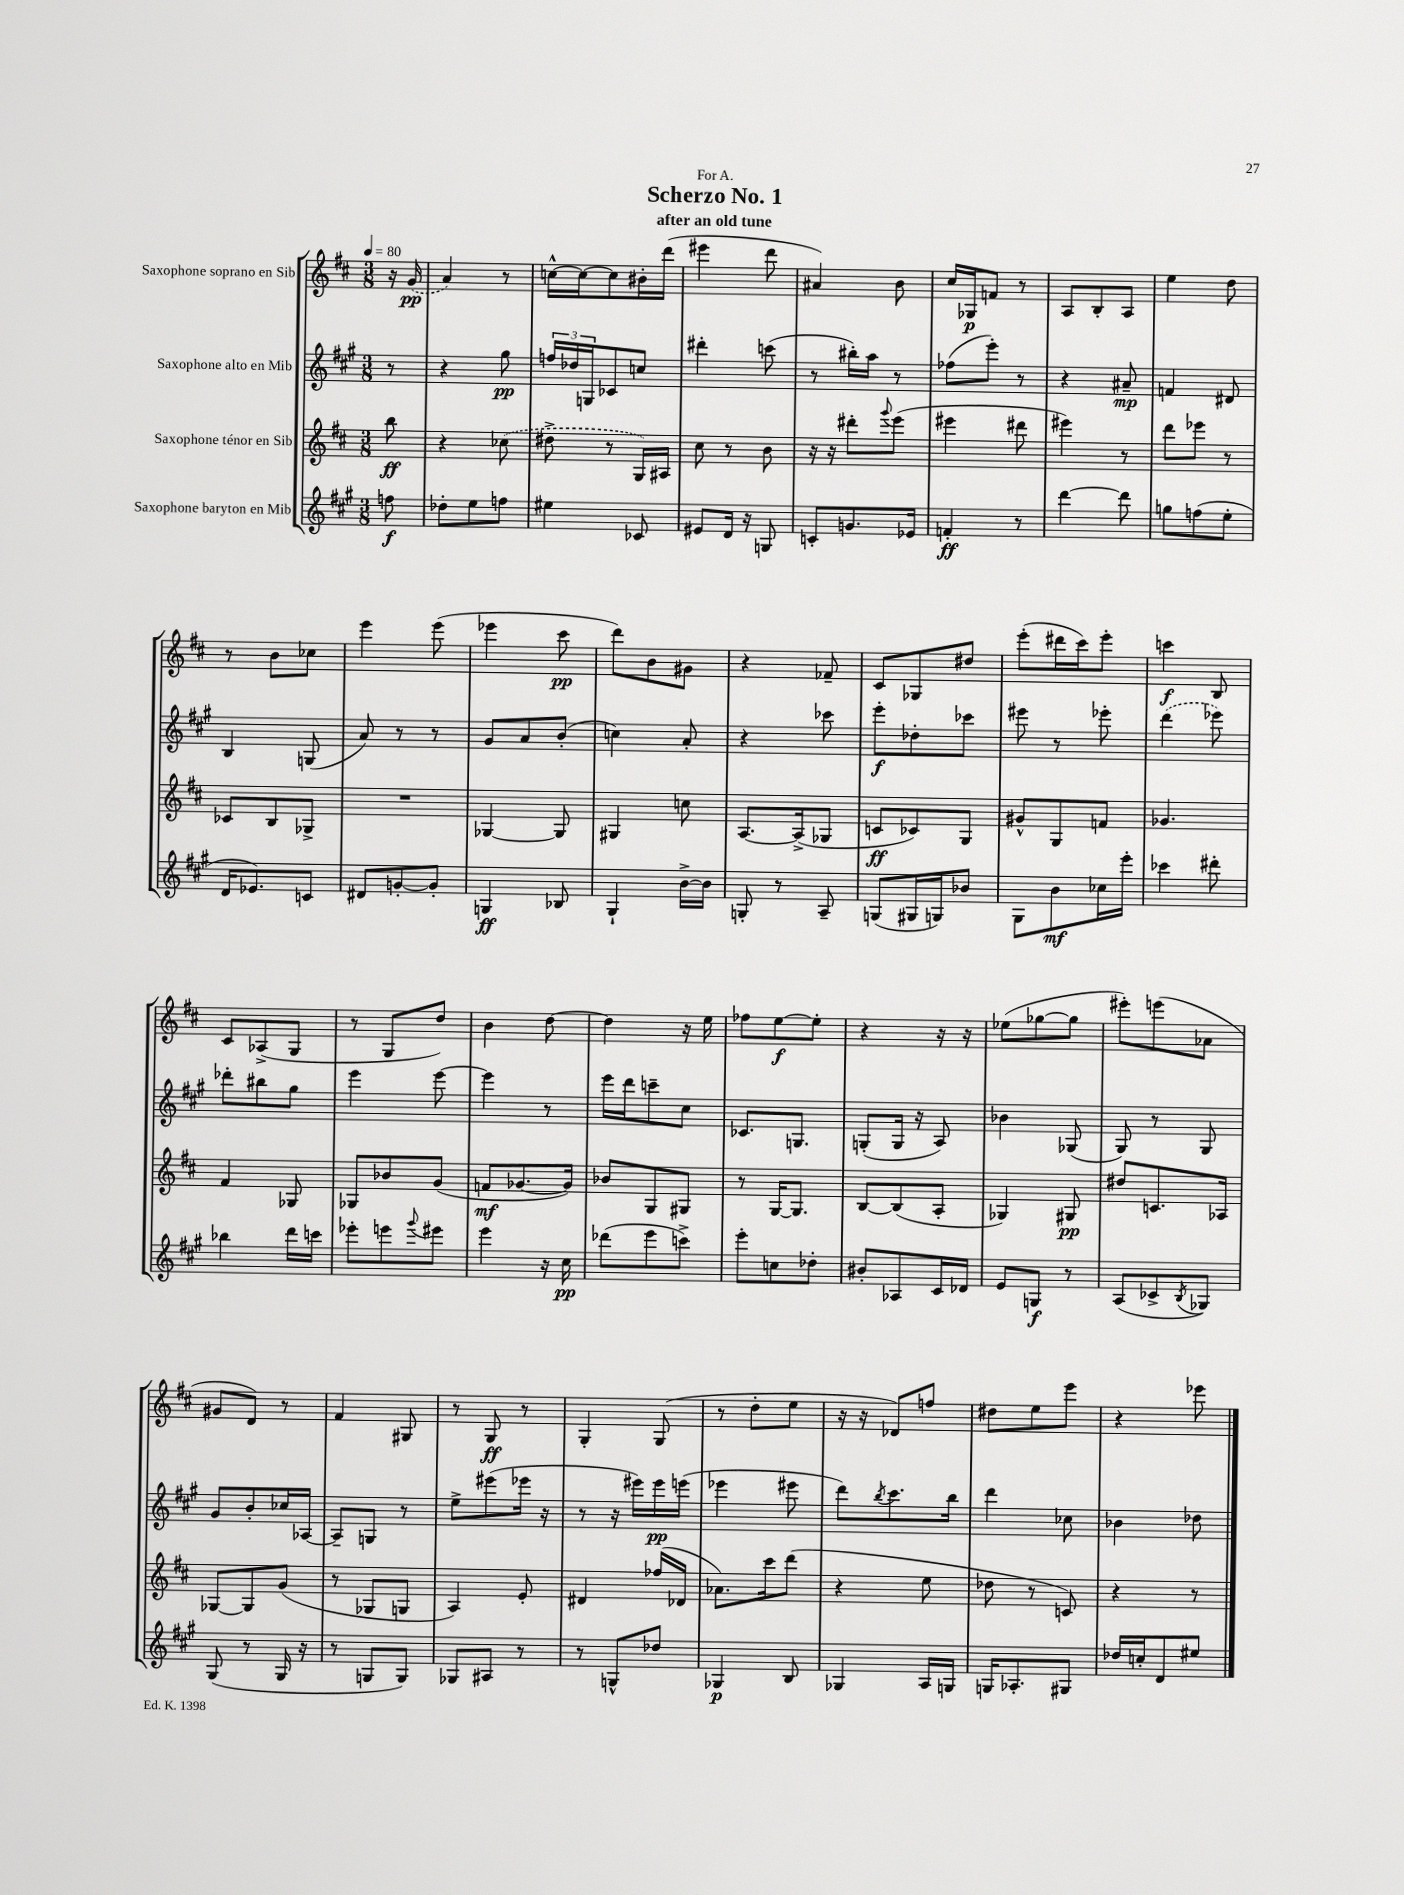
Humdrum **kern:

**kern	**kern	**kern	**kern
*staff4	*staff3	*staff2	*staff1
*clefG2	*clefG2	*clefG2	*clefG2
*k[f#c#g#]	*k[f#c#]	*k[f#c#g#]	*k[f#c#]
*M3/8	*M3/8	*M3/8	*M3/8
*MM80	*MM80	*MM80	*MM80
8ff	8bb	8r	16r
.	.	.	(16g
=	=	=	=
8dd-'	4r	4r	4a)
8ee	.	.	.
8ff	(8cc-	8gg#	8r
=	=	=	=
4ee#	8dd#^	24ff	[16cc^^
.	.	24dd-	.
.	.	.	16cc_
.	.	24G	.
.	8r	8c-	8cc]
8c-	16G)	8cc	16b#'
.	16A#	.	(16ddd
=	=	=	=
8e#	8cc#	4ddd#'	4eee#
16d	8r	.	.
16r	.	.	.
8G	8b	(8ccc	8ddd
=	=	=	=
8c'	16r	8r	4a#)
.	16r	.	.
8.g	8ddd#'	16bb#')	.
.	.	16aa	.
.	8qqggg	.	.
.	(8eee	8r	8b
16e-	.	.	.
=	=	=	=
4f'	4eee#	(8ff-	16cc#
.	.	.	16G-
.	.	8eee')	8f
8r	8ddd#	8r	8r
=	=	=	=
[4ddd	4eee#)	4r	8A
.	.	.	8B'
8ddd]	8r	8a#~	8A
=	=	=	=
8gg	8ddd	4f	4ee
(8ff	8eee-	.	.
8ee'	8r	8d#	8dd
=	=	=	=
16d	8c-	4B	8r
8.e-)	.	.	.
.	8B	.	8b
8c	8G-^	(8G	8cc-
=	=	=	=
8d#	4.r	8a)	4eee
[8g'	.	8r	.
8g']	.	8r	(8eee
=	=	=	=
4G	[4G-	8g#	4eee-
.	.	8a	.
8B-	8G-]	(8b'	8ccc#
=	=	=	=
4G#`	4G#	4cc)	8ddd)
.	.	.	8b
[16b^	8cc	8a'	8g#
16b]	.	.	.
=	=	=	=
8G'	[8.A	4r	4r
8r	.	.	.
.	(16A^]	.	.
8A~	8G-	8ccc-	8f-~
=	=	=	=
(8G	8c	8eee'	8c#
16G#	8c-)	8dd-'	8G-
16G)	.	.	.
8b-	8G	8ccc-	8dd#
=	=	=	=
8G#	8g#^^	8eee#	(8eee'
8b	8G	8r	16ddd#
.	.	.	16ccc#)
16cc-	8f	8eee-'	8eee'
16eee'	.	.	.
=	=	=	=
4ccc-	4.g-	(4ddd	4ccc
8ddd#'	.	8eee-)	8B
=	=	=	=
4bb-	4f#	8ddd-'	8c#
.	.	8bb#	(8A-^
16ddd	8G-	8gg#	8G
16ccc	.	.	.
=	=	=	=
8eee-'	8G-	4eee	8r
8eee	8b-	.	8G
8qqggg#	.	.	.
8eee#	(8g	[8eee	8dd)
=	=	=	=
4eee	8f	4eee]	4b
.	[8.g-	.	.
16r	.	8r	[8dd
16cc#	16g-])	.	.
=	=	=	=
(8ddd-	8b-	16eee	4dd]
.	.	16ddd	.
8eee	8G	8ccc~	.
8ccc^)	8G#	8cc#	16r
.	.	.	16ee
=	=	=	=
8eee'	8r	8.c-	8ff-
8cc	[16G	.	[8ee
.	8.G]	8.G	.
8dd-'	.	.	8ee']
=	=	=	=
8b#'	[8B	(8G'	4r
8A-	(8B]	16G	.
.	.	16r	.
16c#	8A'	8A)	16r
16d-	.	.	16r
=	=	=	=
8e	4G-)	4b-	(8ee-
8G	.	.	[8gg-
8r	8G#	(8G-	8gg-]
=	=	=	=
(8A	8dd#	8G#)	8eee#')
8c-^	8.c	8r	(8eee
8qB	.	.	.
8G-)	.	8G#	8a-
.	16A-	.	.
=	=	=	=
(8G#	[8G-	8g#	8g#
8r	8G-]	8b'	8d)
16G#	(8g	16cc-	8r
16r	.	[16A-	.
=	=	=	=
8r	8r	8A-~]	4f#
8G	8G-	8G	.
8G)	8G	8r	8G#
=	=	=	=
8G-	4A)	8ee^	8r
8A#	.	(8eee#	8G
8r	8e'	16eee-	8r
.	.	16r	.
=	=	=	=
8r	4d#	8r	4G'
8G^^	.	16r	.
.	.	16eee#)	.
8dd-	(16ff-	16eee#	(8G
.	16d-	(16eee	.
=	=	=	=
4G-	8.a-)	4eee-	8r
.	.	.	8dd'
.	16ccc#	.	.
8B	(8ddd	8eee#	8ee
=	=	=	=
4G-	4r	8ddd)	16r
.	.	.	16r
.	.	8qbb	.
.	.	8.ccc#	8d-)
16A	8ee	.	8ff
16G	.	16bb	.
=	=	=	=
16G	8dd-	4ddd	8dd#
8.A-'	.	.	.
.	8r	.	8ee
8G#	8c)	8cc-	8eee
=	=	=	=
16dd-	4r	4b-	4r
16cc'	.	.	.
8d	.	.	.
8ee#	8r	8dd-	8eee-
==	==	==	==
*-	*-	*-	*-
